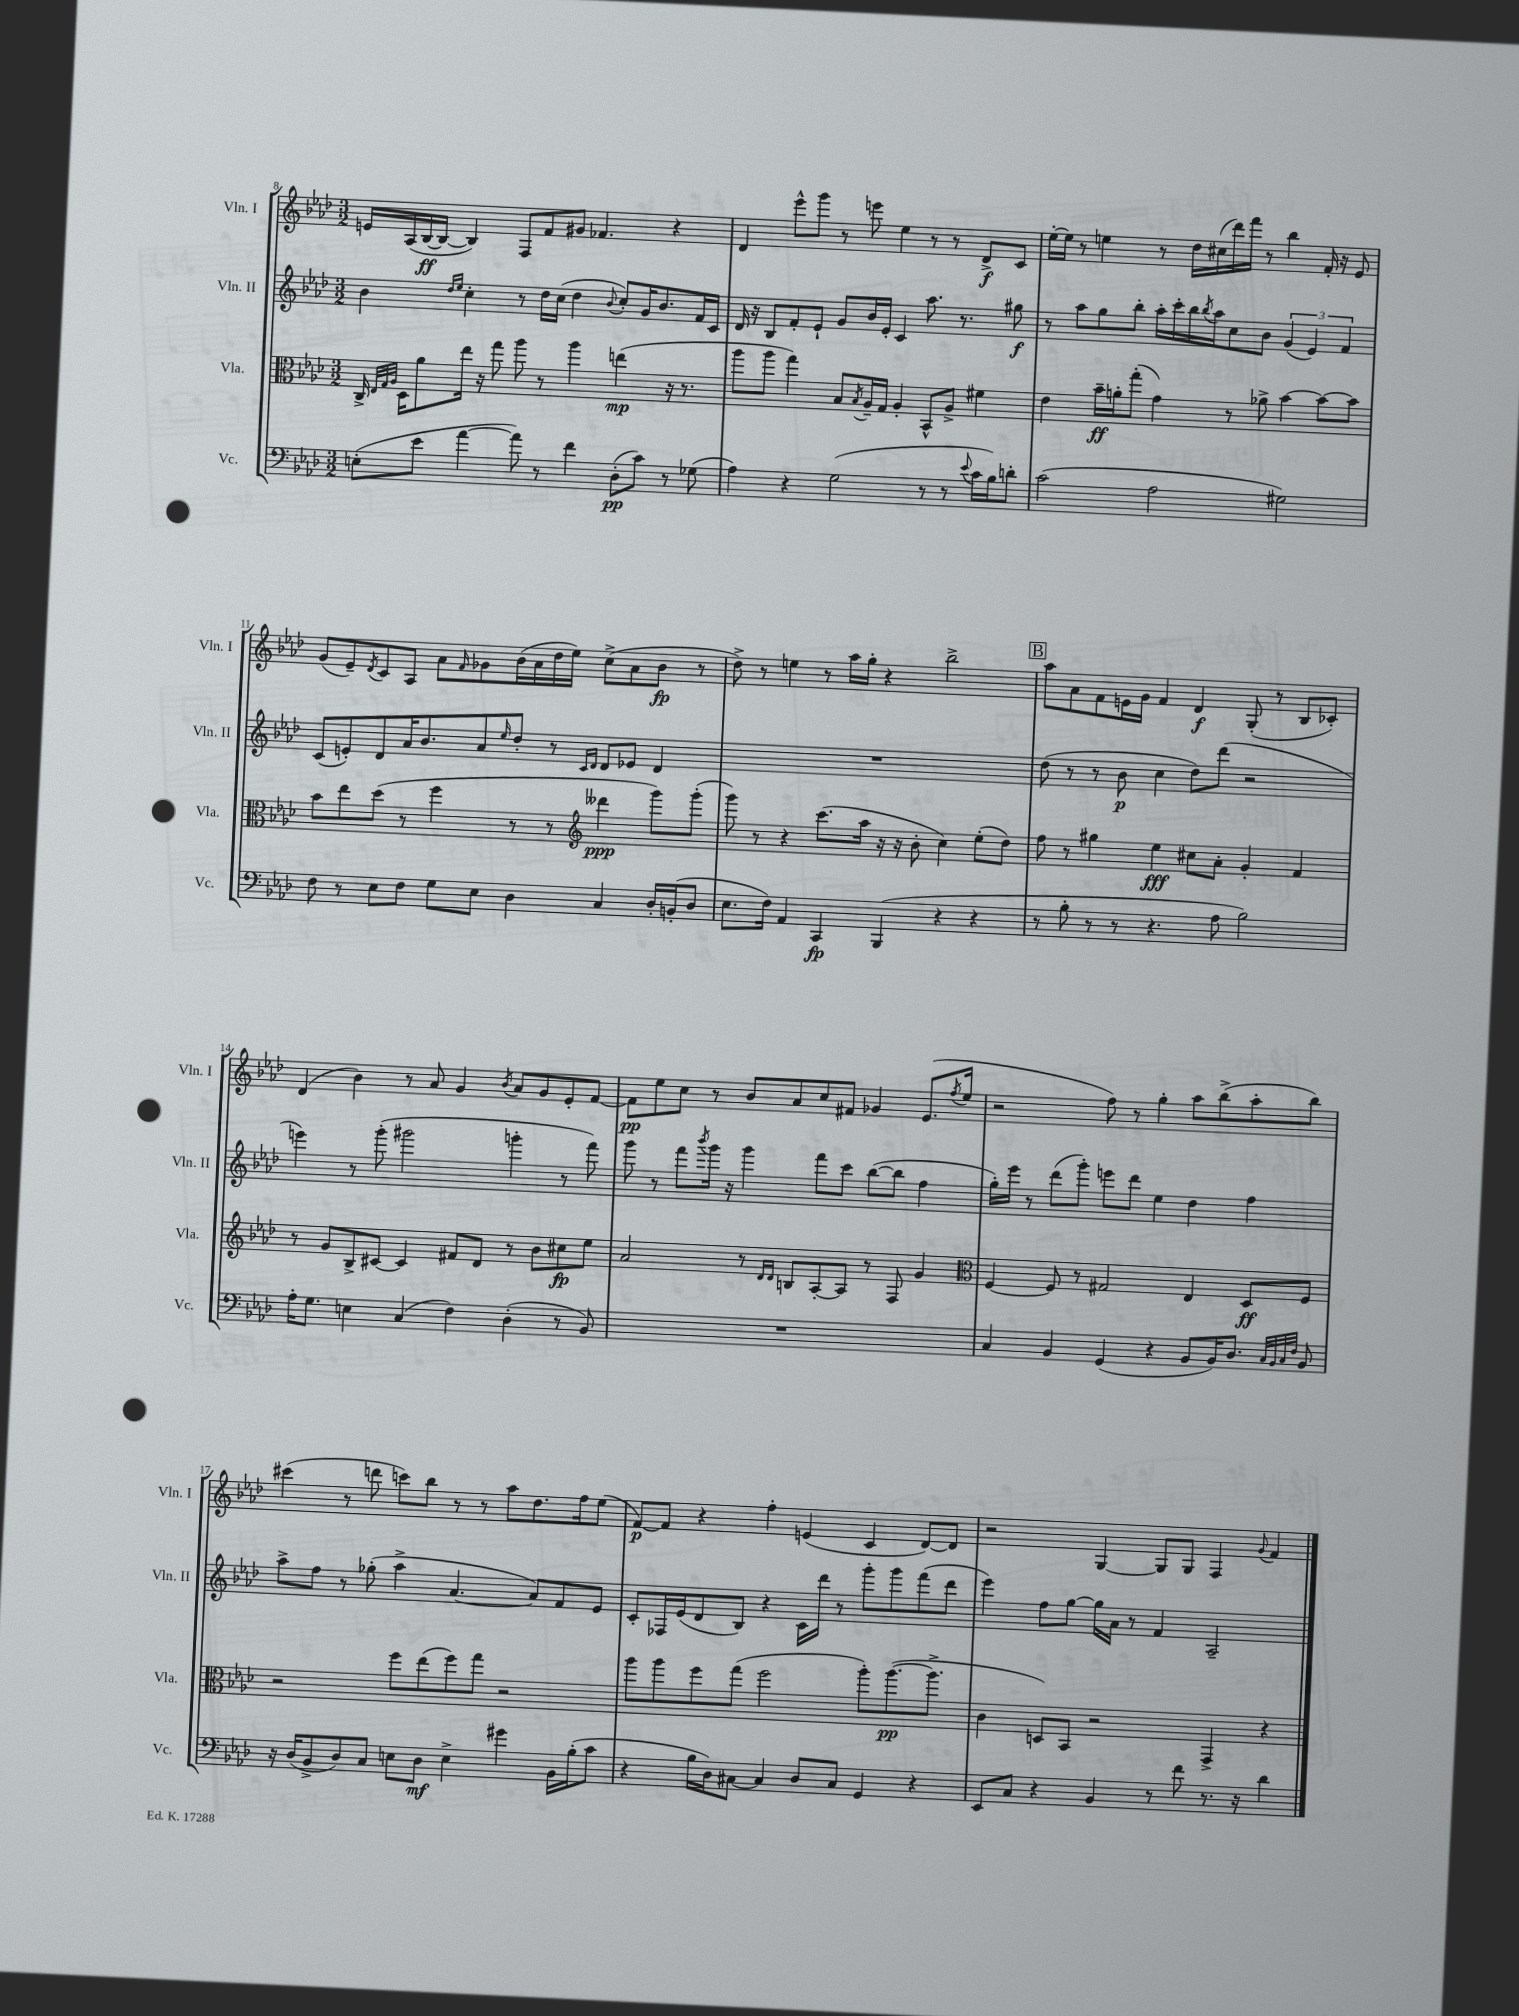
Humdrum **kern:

**kern	**dynam	**kern	**dynam	**kern	**dynam	**kern	**dynam
*part4	*part4	*part3	*part3	*part2	*part2	*part1	*part1
*staff4	*staff4	*staff3	*staff3	*staff2	*staff2	*staff1	*staff1
*I"Vc.	*	*I"Vla.	*	*I"Vln. II	*	*I"Vln. I	*
*I'Vc.	*	*I'Vla.	*	*I'Vln. II	*	*I'Vln. I	*
*clefF4	*	*clefC3	*	*clefG2	*	*clefG2	*
*k[b-e-a-d-]	*	*k[b-e-a-d-]	*	*k[b-e-a-d-]	*	*k[b-e-a-d-]	*
*M3/2	*	*M3/2	*	*M3/2	*	*M3/2	*
=8	=8	=8	=8	=8	=8	=8	=8
(8En'\L	.	16C^/	.	4b-\	.	16en/LL	.
.	.	32qqE-/LLL	.	.	.	.	.
.	.	32qqG/	.	.	.	.	.
.	.	32qqA-/JJJ	.	.	.	.	.
.	.	16D-\KL	.	.	.	(16A-/	.
8e-\J	.	8a-\	.	.	.	[16B-/	ff
.	.	.	.	.	.	16B-/JJ_	.
.	.	.	.	16qqdd-/LL	.	.	.
.	.	.	.	16qqee-/JJ	.	.	.
[4a-\	.	16ee-\Jk	.	4cc'\	.	4B-/])	.
.	.	16r	.	.	.	.	.
.	.	8gg\	.	.	.	.	.
8a-\])	.	8aa-\	.	8r	.	8F/L	.
8r	.	8r	.	16dd-\LL	.	8f/	.
.	.	.	.	(16cc\JJ	.	.	.
4f\	.	4aa-\	.	4dd-\	.	8g#X/J	.
.	.	.	.	.	.	4.f-X/	.
.	.	.	.	8qqb-/	.	.	.
(8D-'\L	pp	(4een\	mp	8cc'/L)	.	.	.
8c\J)	.	.	.	16g/K	.	.	.
.	.	.	.	8.b-/	.	.	.
8r	.	16r	.	.	.	4r	.
.	.	8.r	.	.	.	.	.
(8G-X\	.	.	.	16f/L	.	.	.
.	.	.	.	16c/JJ	.	.	.
=9	=9	=9	=9	=9	=9	=9	=9
4A-\)	.	8aa-\L	.	16d-/	.	4d-/	.
.	.	.	.	16r	.	.	.
.	.	8aa-\J	.	8B-/L	.	.	.
4r	.	4gg\)	.	8f'/	.	8eee-^^\L	.
.	.	.	.	8e-`/J	.	8ggg\J	.
(2G\	.	8B-/L	.	8g/L	.	8r	.
.	.	8qB-/	.	.	.	.	.
.	.	16A-~/L	.	16b-/L	.	8eeen\	.
.	.	16G/JJ	.	16e-'/JJ	.	.	.
.	.	4A-'/	.	4c/	.	4ee-\	.
8r	.	8BB-^^/L	.	8.aa-\	.	8r	.
8r	.	8A-^/J	.	.	.	8r	.
.	.	.	.	8.r	.	.	.
8qqe-/	.	.	.	.	.	.	.
16c\LL	.	4f#X\	.	.	.	8d-^/L	f
16B-\J)	.	.	.	.	.	.	.
8dn'\J	.	.	.	8gg#X\	f	8c/J	.
=10	=10	=10	=10	=10	=10	=10	=10
(2c\	.	4e-\	.	8r	.	[16ee-'\LL	.
.	.	.	.	.	.	16ee-\JJ]	.
.	.	.	.	8aa-\L	.	8r	.
.	.	16b-~\LL	ff	8gg\	.	4een\	.
.	.	16an'\J	.	.	.	.	.
.	.	(8gg'\J	.	8bb-'\J	.	.	.
2A-\	.	4g\)	.	16aa-'\LL	.	8r	.
.	.	.	.	16ccc'\	.	.	.
.	.	.	.	16bb-\	.	16dd-\LL	.
.	.	.	.	8qbb-/	.	.	.
.	.	.	.	16aa-\J	.	(16cc#X\	.
.	.	8r	.	8cc\	.	16ddd-\)	.
.	.	.	.	.	.	16fff\JJ	.
.	.	8a-X^\	.	8b-\J	.	8r	.
2G#X\)	.	[4b-\	.	(6g/	.	4bb-\	.
.	.	.	.	6e-/)	.	.	.
.	.	8b-\L_	.	.	.	16f'/	.
.	.	.	.	.	.	16r	.
.	.	.	.	6f/	.	.	.
.	.	8b-\J]	.	.	.	8e-/	.
!!LO:LB:g=z
=11	=11	=11	=11	=11	=11	=11	=11
8F\	.	8b-\L	.	(8c/L	.	(8g/L	.
8r	.	8ee-\	.	8en'/)	.	8e-~/)	.
.	.	.	.	.	.	8qd-/	.
8E-\L	.	(8dd-\J	.	8d-/	.	8c/	.
8F\J	.	8r	.	16a-/K	.	8A-/J	.
.	.	.	.	8.b-/	.	.	.
8G\L	.	4ff\	.	.	.	8a-\L	.
.	.	.	.	.	.	16qqf/	.
8E-\J	.	.	.	8a-/	.	8g-X\	.
.	.	.	.	16qqee-/	.	.	.
4D-\	.	8r	.	8dd-'/J	.	(16b-\L	.
.	.	.	.	.	.	16a-\	.
.	.	8r	.	8r	.	16dd-\	.
.	.	.	.	.	.	16ee-\JJ)	.
*	*	*clefG2	*	*	*	*	*
.	.	.	.	16qqc/LL	.	.	.
.	.	.	.	16qqd-/JJ	.	.	.
4C/	.	4ddd--X\	ppp	8d-/L	.	(8cc^\L	.
.	.	.	.	8e-X/J	.	8a-\	.
16D-'/LL	.	8ggg\L)	.	4d-/	.	8b-\J	fp
(16BBn'/J	.	.	.	.	.	.	.
8D-/J	.	(8ggg'\J	.	.	.	8r	.
=12	=12	=12	=12	=12	=12	=12	=12
8.E-\L	.	8ggg\)	.	1.r	.	8dd-^\)	.
.	.	8r	.	.	.	8r	.
16F\Jk)	.	.	.	.	.	.	.
4AA-/	.	4r	.	.	.	4een\	.
4CC/	fp	(8.ccc\L	.	.	.	8r	.
.	.	.	.	.	.	16aa-\LL	.
.	.	16aa-\Jk	.	.	.	16gg'\JJ	.
(4BBB-/	.	16r	.	.	.	4r	.
.	.	16r	.	.	.	.	.
.	.	8b-'\	.	.	.	.	.
4r	.	4cc\)	.	.	.	2bb-^\	.
4r	.	(8ee-'\L	.	.	.	.	.
.	.	8dd-\J)	.	.	.	.	.
!!LO:REH:place=s1:t=B
=13	=13	=13	=13	=13	=13	=13	=13
8r	.	8ff\	.	(8dd-\	.	8aa-\L	.
8B-'\	.	8r	.	8r	.	8a-\	.
8r	.	4gg#X\	.	8r	.	8f\	.
8r	.	.	.	8b-\	p	16en\L	.
.	.	.	.	.	.	16g\JJ	.
4.r	.	4ee-\	fff	4cc\	.	4f/	.
.	.	8cc#X\L	.	8dd-\L)	.	4d-/	f
8A-\	.	8a-'\J	.	(8ddd-\J	.	.	.
2B-\)	.	4g'/	.	2r	.	(8G'/	.
.	.	.	.	.	.	8r	.
.	.	4f/	.	.	.	8B-/L	.
.	.	.	.	.	.	8c-X'/J)	.
!!LO:LB:g=z
=14	=14	=14	=14	=14	=14	=14	=14
16A-'\KL	.	8r	.	4eeen\)	.	(4d-/	.
8.G\J	.	.	.	.	.	.	.
.	.	8g/L	.	.	.	.	.
4En\	.	8B-^/	.	8r	.	4b-\)	.
.	.	[8c#X/J	.	(8ggg'\	.	.	.
(4C/	.	4c#/]	.	2ggg#X\	.	8r	.
.	.	.	.	.	.	8a-/	.
4F\)	.	8f#X/L	.	.	.	4g/	.
.	.	8d-/J	.	.	.	.	.
.	.	.	.	.	.	8qb-/	.
(4D-'\	.	8r	.	4gggn'\	.	8a-/L	.
.	.	8b-\L	.	.	.	8g/	.
8r	.	8cc#X\	fp	8r	.	8e-'/	.
8BB-/)	.	8ee-\J	.	8fff\)	.	[8f/J	.
=15	=15	=15	=15	=15	=15	=15	=15
1.r	.	2a-/	.	8ggg\	.	8f\L]	pp
.	.	.	.	8r	.	8ee-\	.
.	.	.	.	8fff\L	.	8cc\J	.
.	.	.	.	8qbbb-/	.	.	.
.	.	.	.	16ggg\Jk	.	8r	.
.	.	.	.	16r	.	.	.
.	.	8r	.	4ggg\	.	8b-/L	.
.	.	16qqd-/LL	.	.	.	.	.
.	.	16qqd-/JJ	.	.	.	.	.
.	.	8Bn/L	.	.	.	8a-/	.
.	.	[8A-'/	.	8fff\L	.	8cc/	.
.	.	8A-/J]	.	8ccc\J	.	8f#X/J	.
.	.	8r	.	([8bb-\L	.	4g-X/	.
.	.	8F/	.	8bb-\J]	.	.	.
.	.	4g/	.	4ff\	.	(8.e-/L	.
.	.	.	.	.	.	8qff/	.
.	.	.	.	.	.	16ee-/Jk	.
=16	=16	=16	=16	=16	=16	=16	=16
*	*	*clefC3	*	*	*	*	*
4C/	.	[4F/	.	16gg'\LL)	.	2r	.
.	.	.	.	16eee-\JJ	.	.	.
.	.	.	.	8r	.	.	.
4BB-/	.	8F/]	.	(8ddd-\L	.	.	.
.	.	8r	.	8ggg'\J)	.	.	.
(4GG/	.	2G#X/	.	8eeen\L	.	8ff\)	.
.	.	.	.	8ddd-\J	.	8r	.
4r	.	.	.	4ee-\	.	4gg'\	.
8BB-/L	.	4E-/	.	4dd-\	.	8aa-\L	.
16BB-/K)	.	.	.	.	.	(8bb-^\	.
8.D-/J	.	.	.	.	.	.	.
.	.	8D-/L	ff	4ff\	.	8aa-'\	.
32qqC/LLL	.	.	.	.	.	.	.
32qqBB-/	.	.	.	.	.	.	.
32qqC/	.	.	.	.	.	.	.
32qqF/JJJ	.	.	.	.	.	.	.
8BB-/	.	8F/J	.	.	.	8bb-\J)	.
!!LO:LB:g=z
=17	=17	=17	=17	=17	=17	=17	=17
16r	.	2r	.	8aa-^\L	.	(4ccc#X\	.
(16D-/KL	.	.	.	.	.	.	.
8BB-^/	.	.	.	8ff\J	.	.	.
8D-/)	.	.	.	8r	.	8r	.
8C/J	.	.	.	(8gg-X'\	.	8dddn\	.
8En\L	.	8ff\L	.	4aa-^\	.	8cccn\L)	.
8D-\J	mf	(8ee-\	.	.	.	8bb-\J	.
4E^\	.	8ff\)	.	[4.a-/	.	8r	.
.	.	8gg\J	.	.	.	8r	.
4g#X\	.	2r	.	.	.	8aa-\L	.
.	.	.	.	8a-/L])	.	8.dd-\	.
16BB-\LL	.	.	.	8f/	.	.	.
(16B-'\J	.	.	.	.	.	16ff\k	.
8c\J	.	.	.	8e-/J	.	(8ee-\J	.
=18	=18	=18	=18	=18	=18	=18	=18
4r	.	8aa-\L	.	8c'/L	.	[8f/L)	p
.	.	8aa-\	.	16F-X/L	.	8f/J]	.
.	.	.	.	(16e-/J	.	.	.
16B-\LL	.	8ff\	.	8d-/	.	4r	.
16D-\J)	.	.	.	.	.	.	.
[8C#X\J	.	(8gg\J	.	8B-/J)	.	.	.
4C#/]	.	2ff\	.	4r	.	4ff'\	.
8D-/L	.	.	.	16c\LL	.	(4en/	.
.	.	.	.	16ddd-\JJ	.	.	.
8C#/J	.	.	.	8r	.	.	.
4GG/	.	8aa-'\L)	.	8ggg'\L	.	4c/	.
.	.	([8.aa-\	pp	8ggg\	.	.	.
4r	.	.	.	(8fff\	.	[8d-/L)	.
.	.	8.aa-^\J]	.	.	.	.	.
.	.	.	.	8ddd-\J	.	8d-/J]	.
=19	=19	=19	=19	=19	=19	=19	=19
8EE-/L	.	4c\	.	4eee-\)	.	2r	.
8C/J	.	.	.	.	.	.	.
4r	.	8Dn/L)	.	8ff\L	.	.	.
.	.	8BB-/J	.	[8gg\J	.	.	.
4BB-/	.	2r	.	16gg\LL]	.	[4G/	.
.	.	.	.	16a-\JJ	.	.	.
.	.	.	.	8r	.	.	.
8r	.	.	.	4f/	.	8G/L]	.
8f\	.	.	.	.	.	8G/J	.
8.r	.	4GG^/	.	2A-~/	.	4F/	.
16r	.	.	.	.	.	.	.
.	.	.	.	.	.	8qqg/	.
4d-\	.	4r	.	.	.	4f/	.
==	==	==	==	==	==	==	==
*-	*-	*-	*-	*-	*-	*-	*-
